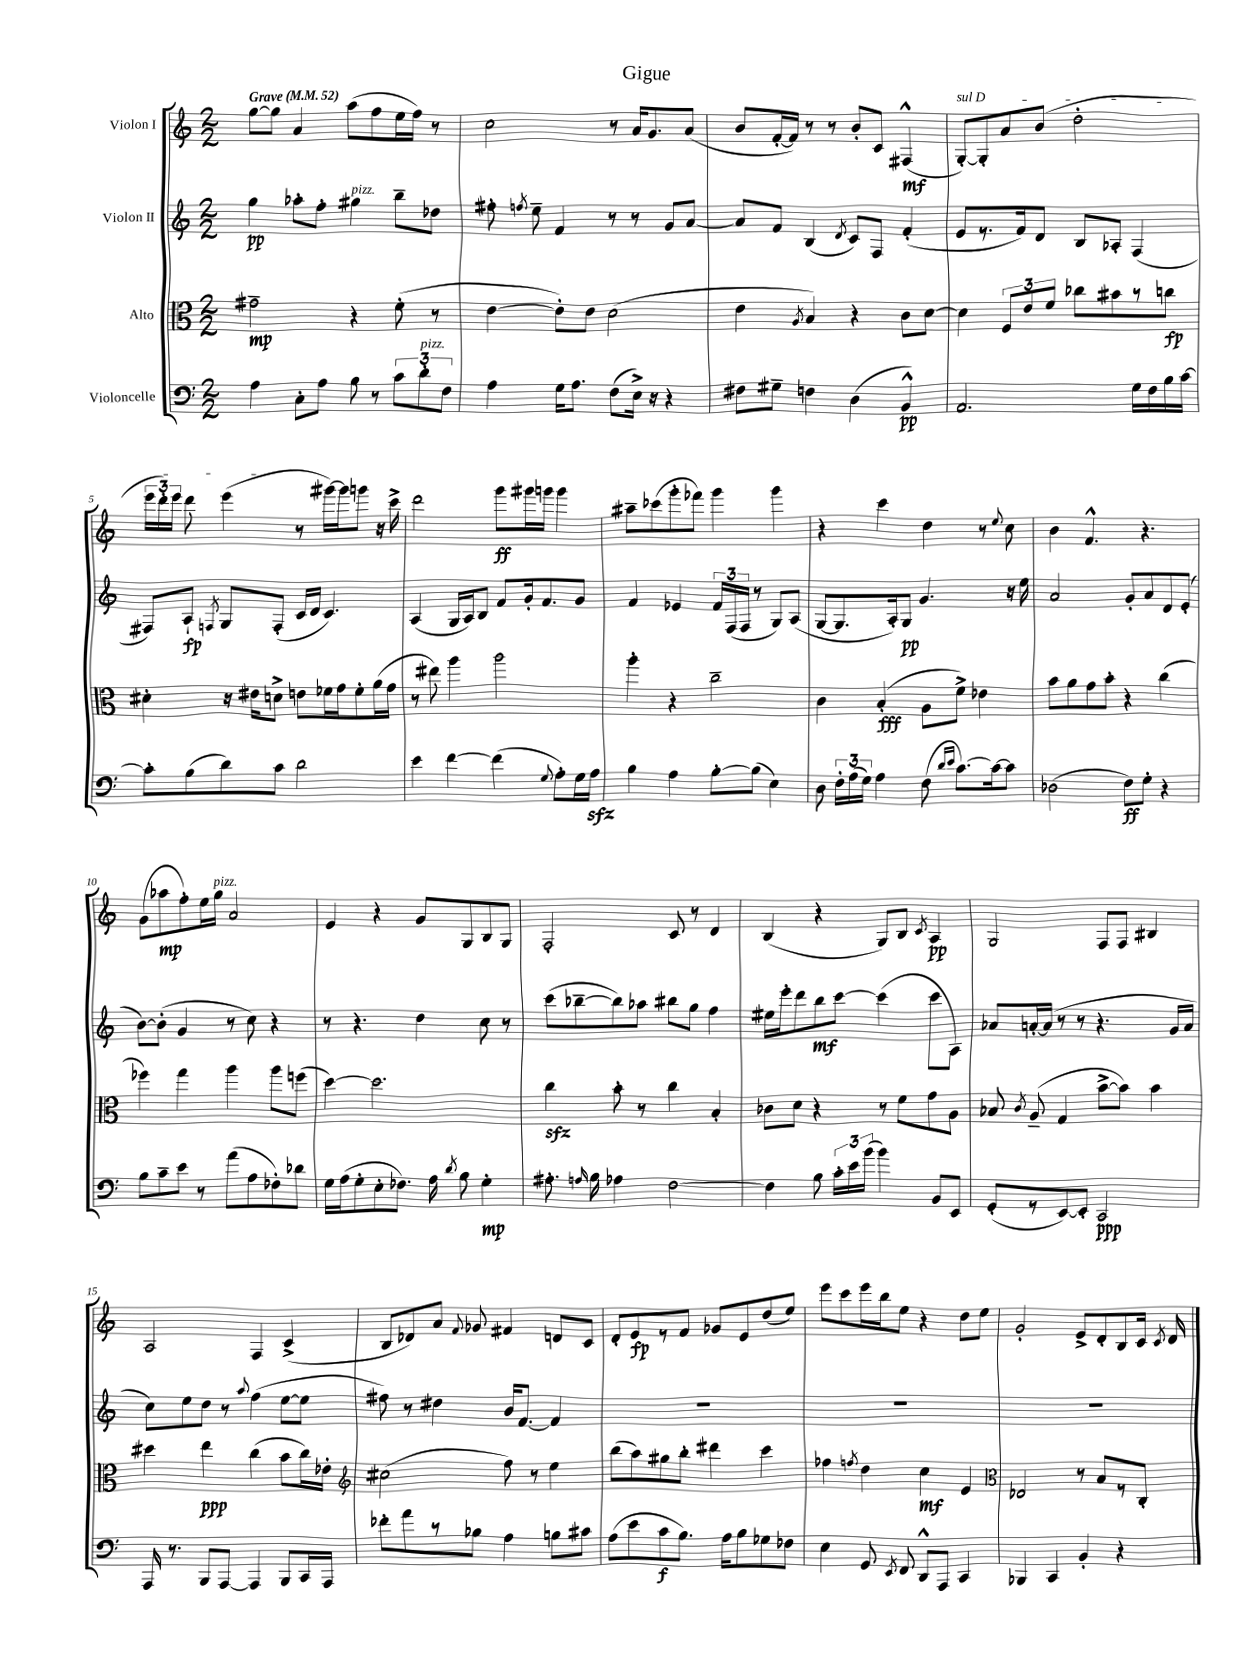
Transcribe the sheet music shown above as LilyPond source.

\header { title = "Gigue" }
<<
\new StaffGroup <<
\new Staff = "s0" \with { instrumentName = "Violon I" } {
    \clef treble \key c \major \numericTimeSignature \time 2/2 \tempo "Grave" 4 = 52
    \autoBeamOff g''8[~ g''8] a'4 a''8[( f''8 e''16 f''16]) r8 |
    c''2 r8 a'16[ g'8. a'8]( |
    b'8[ f'16~-. f'16]) r8 r8 b'8[-. c'8] fis4-^\mf( |
    \once \override TextSpanner.bound-details.left.text = \markup { \italic "sul D" } g8[~-.\startTextSpan) g8-. a'8 b'8]( d''2-. |
    \tuplet 3/2 { e'''16[ d'''16-.) e'''16] } d'''8 e'''4\stopTextSpan( r8 gis'''16[~) gis'''16 g'''8] r16 c'''16-> |
    d'''2 g'''8[\ff gis'''16 g'''16] g'''4 |
    ais''8[-- ces'''8( g'''8-. fes'''8]) g'''4 g'''4 |
    r4 c'''4 d''4 r8 \appoggiatura { e''8 } c''8 |
    b'4 f'4.-^ r4. |
    g'8[( aes''8\mp f''8-.) e''16 g''16]^\markup { \italic "pizz." } a'2 |
    e'4 r4 g'8[ g8 b8 g8] |
    f2-. c'8 r8 d'4 |
    b4( r4 g8[) b8] \acciaccatura { c'8 } a4\pp |
    g2 f8[ f8] bis4 |
    a2 f4 c'4->( |
    b8[ des'8) a'8] \appoggiatura { f'8 } ges'8 fis'4 d'8[ c'8] |
    d'8[-. e'8\fp r8 f'8] ges'8[ e'8 d''8( e''8]) |
    e'''8[ c'''8 e'''16 b''16 e''8] r4 d''8[ e''8] |
    g'2-. e'8[-> d'8-. b8 c'16] \acciaccatura { c'8 } d'16 \bar "|." |
}
\new Staff = "s1" \with { instrumentName = "Violon II" } {
    \clef treble \key c \major \numericTimeSignature \time 2/2
    \autoBeamOff g''4\pp aes''8[-. f''8]-. gis''4^\markup { \italic "pizz." } b''8[-- des''8] |
    fis''8-. \acciaccatura { f''8 } e''8-- f'4 r8 r8 g'8[ a'8]~ |
    a'8[ f'8] b4( \acciaccatura { d'8 } c'8[) f8] f'4-.( |
    e'8[ r8. f'16) d'8] b8[ aes8]-. f4( |
    fis8[) a8]-!\fp \acciaccatura { f8 } g8[ f8]-.( c'16[ d'16] c'4.) |
    a4( g16[ a16) b8] f'8[ g'16-. f'8. g'8] |
    f'4 ees'4 \tuplet 3/2 { f'16[ f16( f16] } r8 g8[) a8]( |
    g8[~ g8. a16-.) g8]\pp g'4. r16 e''16 |
    a'2 g'8[-. a'8 d'8 e'8]-.( |
    b'8[~) b'8]-.( g'4 r8 c''8) r4 |
    r8 r4. d''4 c''8 r8 |
    c'''8[( bes''8~-- bes''8) aes''8] bis''8[ g''8] f''4 |
    eis''16[ e'''16-. d'''8 b''8\mf c'''8]~ c'''4( c'''8[ a8]) |
    aes'8[ a'16~-. a'16]( r8 r8 r4. g'16[ a'16] |
    c''8[) e''8 d''8] r8 \appoggiatura { a''8 } f''4( e''8[~ e''8] |
    fis''8) r8 dis''4 b'16[ f'8.]~ f'4 |
    R1 |
    R1 |
    R1 \bar "|." |
}
\new Staff = "s2" \with { instrumentName = "Alto" } {
    \clef alto \key c \major \numericTimeSignature \time 2/2
    \autoBeamOff gis'2--\mp r4 f'8-.( r8 |
    e'4~ e'8[-.) e'8] d'2( |
    e'4 \acciaccatura { a8 } b4) r4 c'8[ d'8]~ |
    d'4 \tuplet 3/2 { f8[ e'8 f'8] } ces''8[ bis'8 r8 c''8]\fp |
    dis'4-. r16 eis'16[ d'8]-> e'8[ fes'16 g'16 fes'8-. a'16( g'16] |
    r8 eis''8) a''4 a''2 |
    a''4-. r4 c''2-- |
    c'4 b4-.\fff( a8[ f'8]->) ees'4 |
    b'8[ a'8 g'8 b'8]-. r4 c''4( |
    fes''4) g''4 a''4 a''8[ f''8]( |
    d''4~) d''2. |
    c''4\sfz b'8-. r8 c''4 b4-. |
    ces'8[ d'8] r4 r8 f'8[ g'8 a8] |
    bes8 \acciaccatura { c'8 } a8--( g4 b'8[~-> b'8]) b'4 |
    dis''4 e''4\ppp c''4( b'8[ c''16) ees'16]-. |
    \clef treble cis''2( f''8) r8 e''4 |
    b''8[( a''8) gis''8 b''8]-. dis'''4 c'''4 |
    fes''4 \acciaccatura { f''8 } d''4 c''4\mf e'4 |
    \clef alto ees2 r8 b8[ r8 c8]-. \bar "|." |
}
\new Staff = "s3" \with { instrumentName = "Violoncelle" } {
    \clef bass \key c \major \numericTimeSignature \time 2/2
    \autoBeamOff a4 c8[-. a8] b8 r8 \tuplet 3/2 { c'8[ d'8-.^\markup { \italic "pizz." } f8] } |
    a4 g16[ a8.] f8[( e16]->) r16 r4 |
    fis8[ gis8]-- f4 d4( b,4-^\pp) |
    a,2. g16[ f16 b16 c'16]~ |
    c'8[-. b8( d'8) c'8] d'2 |
    e'4 f'4~ f'4( \appoggiatura { g8 } a8[-.) g16 a16]\sfz |
    b4 a4 b8[~-. b8]( e4) |
    d8 \tuplet 3/2 { f16[-. a16( g16]) } a4 f8( \grace { d'16[ e'16] } c'8.[~) c'16~ c'8] |
    des2( f8[\ff) g8]-. r4 |
    b8[ c'8-- e'8] r8 a'8[( a8 fes8-.) des'8] |
    g16[ a16( g8-. e8-. fes8.]) a16 \acciaccatura { d'8 } b8 g4-.\mp |
    ais8.-. \grace { a16 } b16 aes4 f2~ |
    f4 b8 \tuplet 3/2 { c'16[-. e'16 b'16]( } b'4) b,8[ e,8] |
    g,8[-.( r8 e,8~) e,8]-. c,2\ppp |
    a,,16 r8. b,,8[ a,,8]~ a,,4 b,,8[ c,16 a,,16] |
    fes'8[-. a'8 r8 bes8] a4 b8[ cis'8] |
    a8[( e'8 c'8\f b8.]) a16[ b8 ges8 fes8] |
    e4 g,8 \acciaccatura { e,8 } f,8 d,8[-^ a,,8] c,4 |
    bes,,4 c,4 b,4-. r4 \bar "|." |
}
>>
>>
